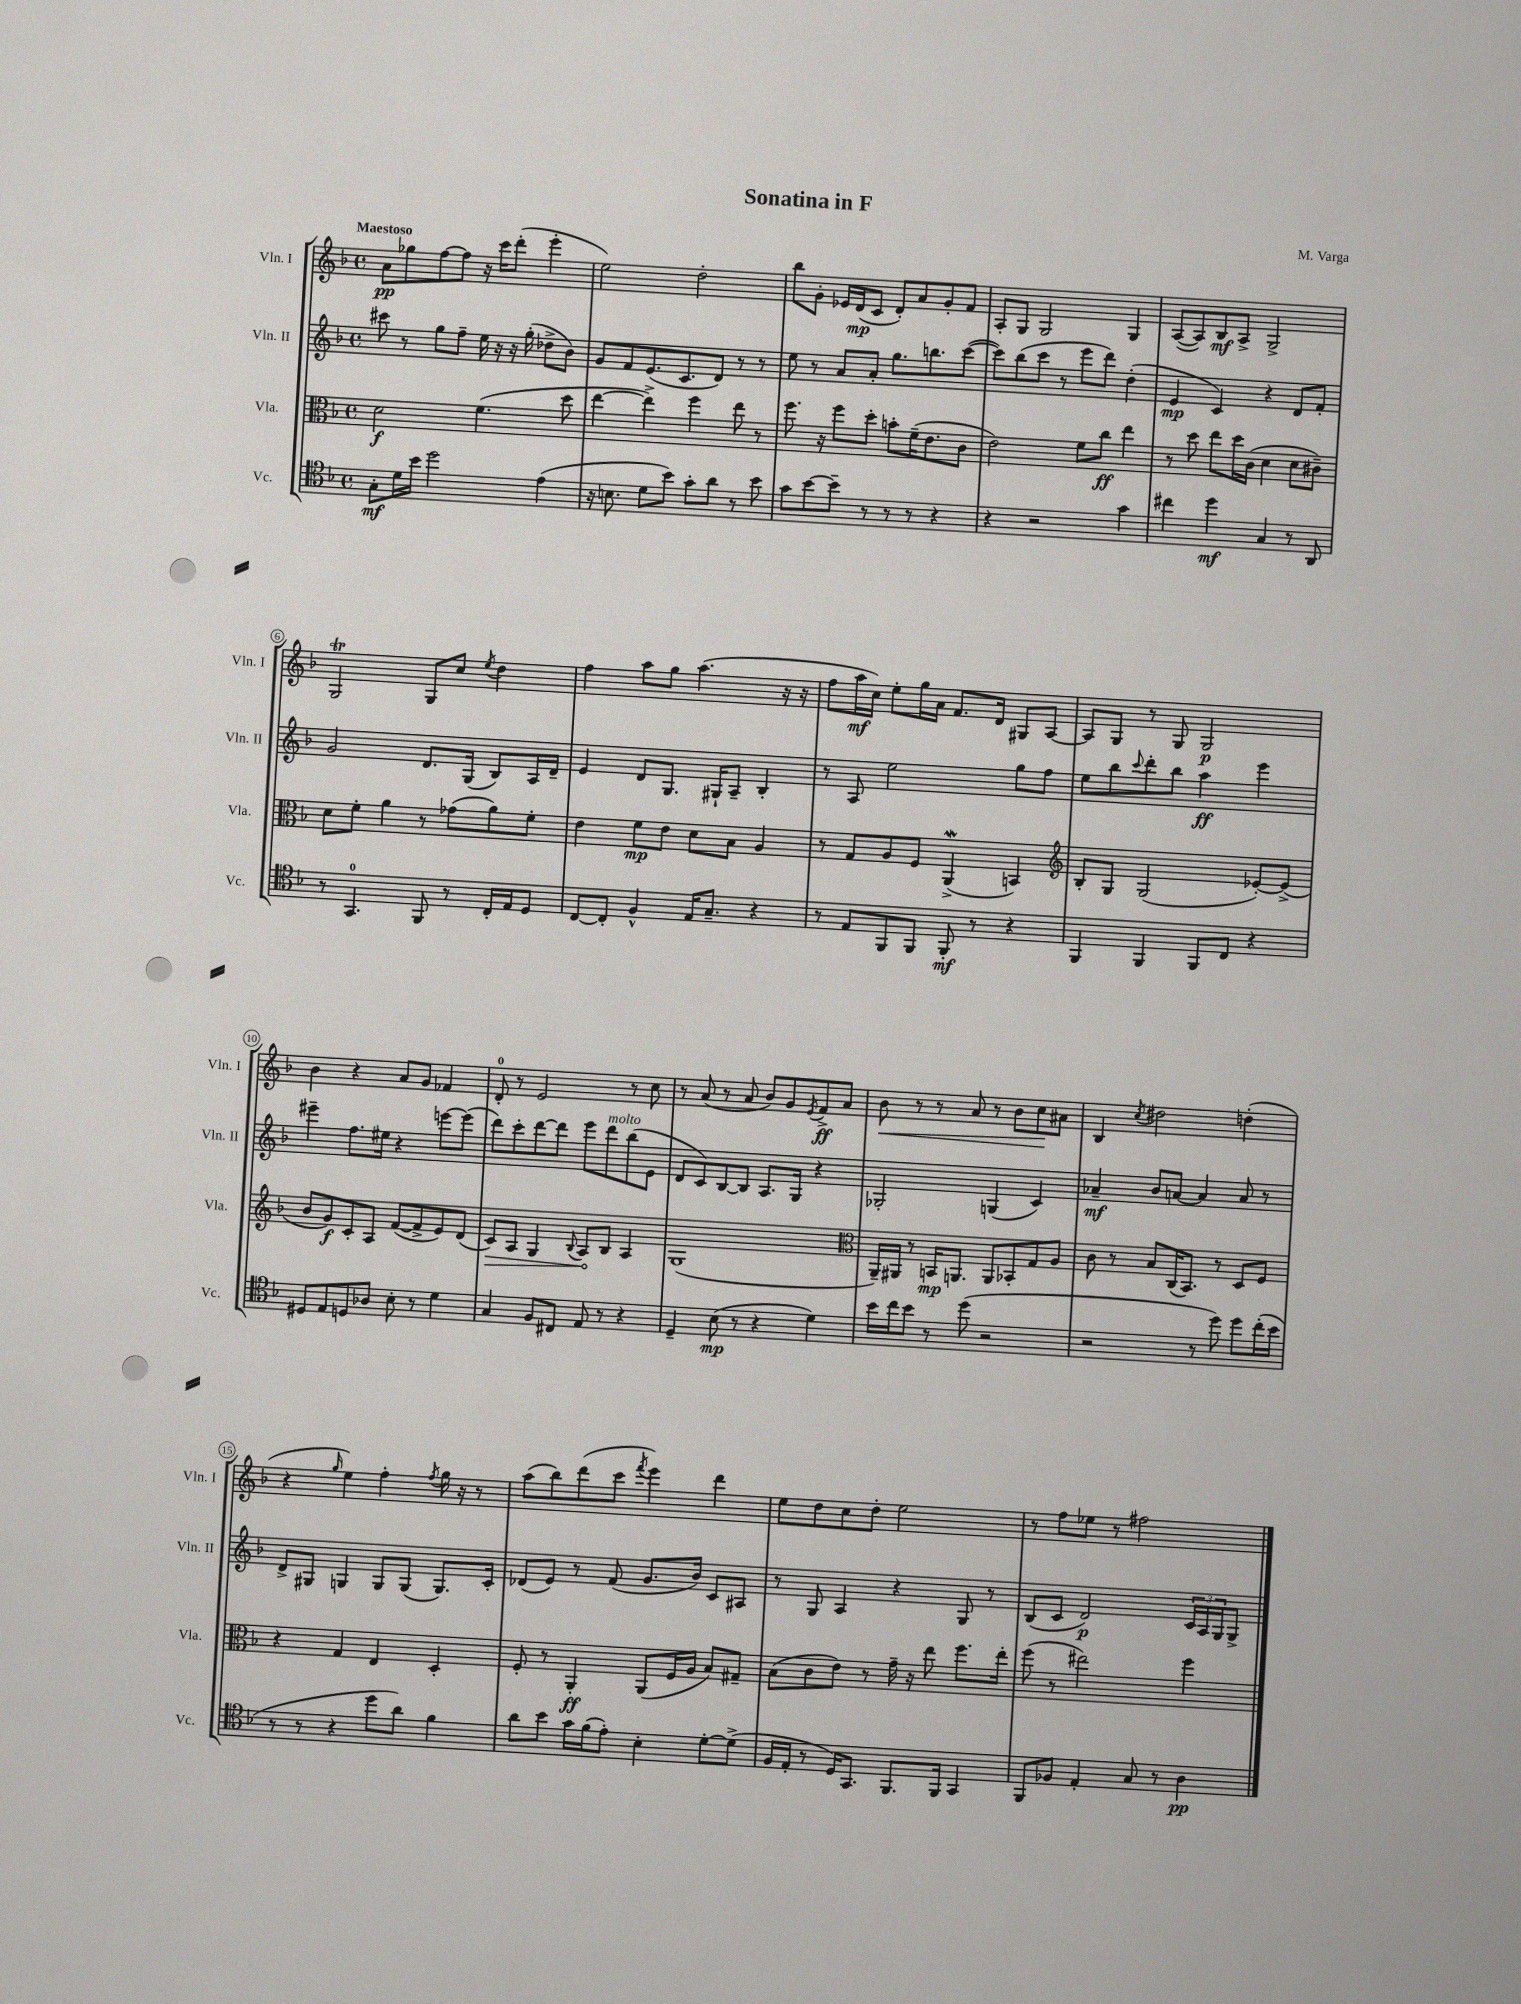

**kern	**kern	**kern	**kern
*staff4	*staff3	*staff2	*staff1
*clefC4	*clefC3	*clefG2	*clefG2
*k[b-]	*k[b-]	*k[b-]	*k[b-]
*M4/4	*M4/4	*M4/4	*M4/4
*met(c)	*met(c)	*met(c)	*met(c)
8G'\L	2d\	8ccc#\	8a\L
16d\L	.	8r	8gg-\
16b-\JJ	.	.	.
2dd\	.	8gg\L	[8ff\
.	.	8ff~\J	8ff\]J
.	(4.f\	16ee\	16r
.	.	16r	16ccc\LK
.	.	16r	(8ddd'\J
.	.	(16gg'\	.
(4e\	.	8dd-^\L	4eee'\
.	8dd\	8b-\J)	.
=	=	=	=
16r	[4ee\	8g/L	2ee\)
8.B\	.	.	.
.	.	8f/	.
8d\L	4ee^\])	(8.e/	.
8b-\J)	.	.	.
.	.	8.c/	.
8g'\L	4ff\	.	2dd'\
8a\J	.	8d/J)	.
8r	8ee\	8r	.
8b-\	8r	8r	.
=	=	=	=
8g\L	8.ff\	8ee\	8bb-\L
[8b-\	.	8r	8g'\J
.	16r	.	.
8b-~\]J	8ff\L	8a/L	16e-/LL
.	.	.	(16d/J
8r	8dd'\J	8a'/J	8c/J
8r	8b'\L	8.gg\L	8d'/L)
8r	(16f~\K	.	8a/
.	8.e\	8.bb\	.
4r	.	.	8g'/
.	8c\J	([8ccc\J	8f/J
=	=	=	=
4r	2e\)	8ccc\]L)	8A'/L
.	.	(8bb-\	8G/J
2r	.	8ccc\J	2G/
.	.	8r	.
.	8f\L	8eee\L	.
.	8cc\J	8ddd\J)	.
4g\	4ee\	(4dd'\	4G/
=	=	=	=
4cc#\	8r	4e/	([8A/L
.	8dd\	.	8A/])
4dd\	8ee\L	4c/)	8B-/
.	16dd\L	.	8A^/J
.	(16c\JJ	.	.
4G/	4d\	4r	2G^/
8r	8d\L	8d/L	.
8AA/	8c#~\J)	8f'/J	.
=	=	=	=
8r	8d\L	2g/	2G/
4.GG/	8f'\J	.	.
.	4a\	.	.
8FF/	8r	8.d/L	8G/L
8r	(8g-\L	.	8cc/J
.	.	(16G/Jk	.
.	.	.	8qee/
16C'/LL	8a\)	8B-/L)	4dd\
16E/J	.	.	.
8D/J	8f'\J	16A/L	.
.	.	16d~/JJ	.
=	=	=	=
[8C/L	4e\	4e/	4ff\
8C'/]J	.	.	.
4F^^/	8f\L	8d/L	8aa\L
.	8e\J	8.G/J	8gg\J
16E/LK	8d\L	.	(4.aa\
8.G~/J	.	16G#`/LK	.
.	8B-\J	8A~/J	.
4r	4A/	4B-'/	.
.	.	.	16r
.	.	.	16r
=	=	=	=
8r	8r	8r	8ff\L
8E/L	8G/L	8A/	16aa\L
.	.	.	16cc\JJ)
8FF/	8A/	2ee\	8ee'\L
8FF/J	8F/J	.	16gg\L
.	.	.	16a\JJ
8FF'/	(4AA^/	.	8.f/L
8r	.	.	.
.	.	.	16d/Jk
4r	4BB/)	8gg\L	8G#/L
.	.	8ff\J	[8A/J
=	=	=	=
*	*clefG2	*	*
4FF/	8B-'/L	8ee\L	8A/]L
.	8G/J	8bb-\	8G/J
.	.	8qqccc/	.
4FF/	(2G/	8ddd'\	8r
.	.	8bb-\J	8G/
8FF/L	.	4aa\	2G/
8C/J	.	.	.
4r	[8e-'/L)	4eee\	.
.	(8e-^/]J	.	.
=	=	=	=
8D#/L	8b-/L	4eee#~\	4b-\
8E/	8g/)	.	.
8D/	8c'/	8.ff\L	4r
8A-/J	8A/J	.	.
.	.	16ee#\Jk	.
8B-'\	([8f/L	4r	8a/L
8r	8f^/]	.	8g/J
4d\	8e/)	[8eee\L	4f-/
.	(8d/J	(8eee\]J	.
=	=	=	=
4G/	8c/L)	8ddd\L)	8d'/
.	8A/J	8ccc'\	8r
8F/L	4G/	[8ddd\	2e/
8C#/J	.	8ddd\]J	.
.	8qqB-/	.	.
8E/	8A/L	8eee\L	.
8r	8B-/J	8ddd\	.
4r	4A/	(8bb-\	8r
.	.	8e\J	8cc\
=	=	=	=
4D~/	(1G	8d/L	8r
.	.	8c/)	(8a/
(8B-\	.	[8B-/	8r
8r	.	8B-/]J	8a/
4r	.	8.A/L	8b-/L)
.	.	.	8g/
.	.	16G/Jk	.
.	.	.	8qe/
4d\)	.	4r	8f^/
.	.	.	8a/J
=	=	=	=
*	*clefC3	*	*
16b-\LL	16AA~/LL)	2G-'/	8b-\
16cc\J	16AA#/JJ	.	.
8b-\J	8r	.	8r
8r	16BB/LK	.	8r
.	8.AA/J	.	.
(8dd\	.	.	8a/
2r	8AA/L	(4G/	8r
.	8BB-'/	.	8b-\L
.	8G/	4c/)	8cc\
.	8A/J	.	8a#\J
=	=	=	=
2r	8c\	4a-~/	4B-/
.	8r	.	.
.	.	.	8qcc/
.	8B-/L	8b-/L	2dd#\
.	(16C/K	[8a/J	.
.	8.BB-/J)	.	.
8r	.	4a/]	.
8dd\)	8r	.	.
8dd\L	8D/L	8a/	(4dd'\
(16cc'\L	8F/J	8r	.
16b-\JJ	.	.	.
=	=	=	=
8r	4r	8d^/L	4r
8r	.	8G#/J	.
.	.	.	16qqgg/
4r	4G/	4G/	4ee\)
8dd\L	4E/	8G/L	4ff'\
8a\J)	.	(8G/J	.
.	.	.	8qff/
4f\	4D'/	8.G/L)	16gg\
.	.	.	16r
.	.	.	8r
.	.	16c'/Jk	.
=	=	=	=
8a\L	8F'/	(8d-/L	(8aa\L
8b-\J	8r	8e/J)	8bb-\)
16g\LL	4AA'/	8r	(8ddd\
(16f\J	.	.	.
8e'\J)	.	(8f/	8ccc\J
.	.	.	8qfff/
4B-'\	(8AA/L	8.g/L	4eee\)
.	16F/L	.	.
.	16A/JJ	16b-/Jk)	.
[8d'\L	8B-/L)	8c/L	4ddd\
(8d^\]J	8G#~/J	8A#/J	.
=	=	=	=
16F/LL	(8B-\L	8r	8ee\L
16E'/JJ	.	.	.
8r	8c\	8G/	8dd\
16D/LK)	8e\J)	4A/	8cc\
8.GG/J	.	.	.
.	8r	.	8dd'\J
8.FF/L	16g~\	4r	2ee\
.	16r	.	.
.	8ee\	.	.
16FF/Jk	.	.	.
4GG/	8.ff\L	8G/	.
.	.	8r	.
.	16ee'\Jk	.	.
=	=	=	=
8FF/L	(8ff\	(8B-/L	8r
8F-/J	8r	8c/J	8ff\L
4E'/	2ee#\)	2d/)	8ee-\J
.	.	.	8r
8G/	.	.	2ff#\
8r	.	.	.
4A\	4ff\	24c/LL	.
.	.	24A/	.
.	.	24G/J	.
.	.	8G^/J	.
==	==	==	==
*-	*-	*-	*-
